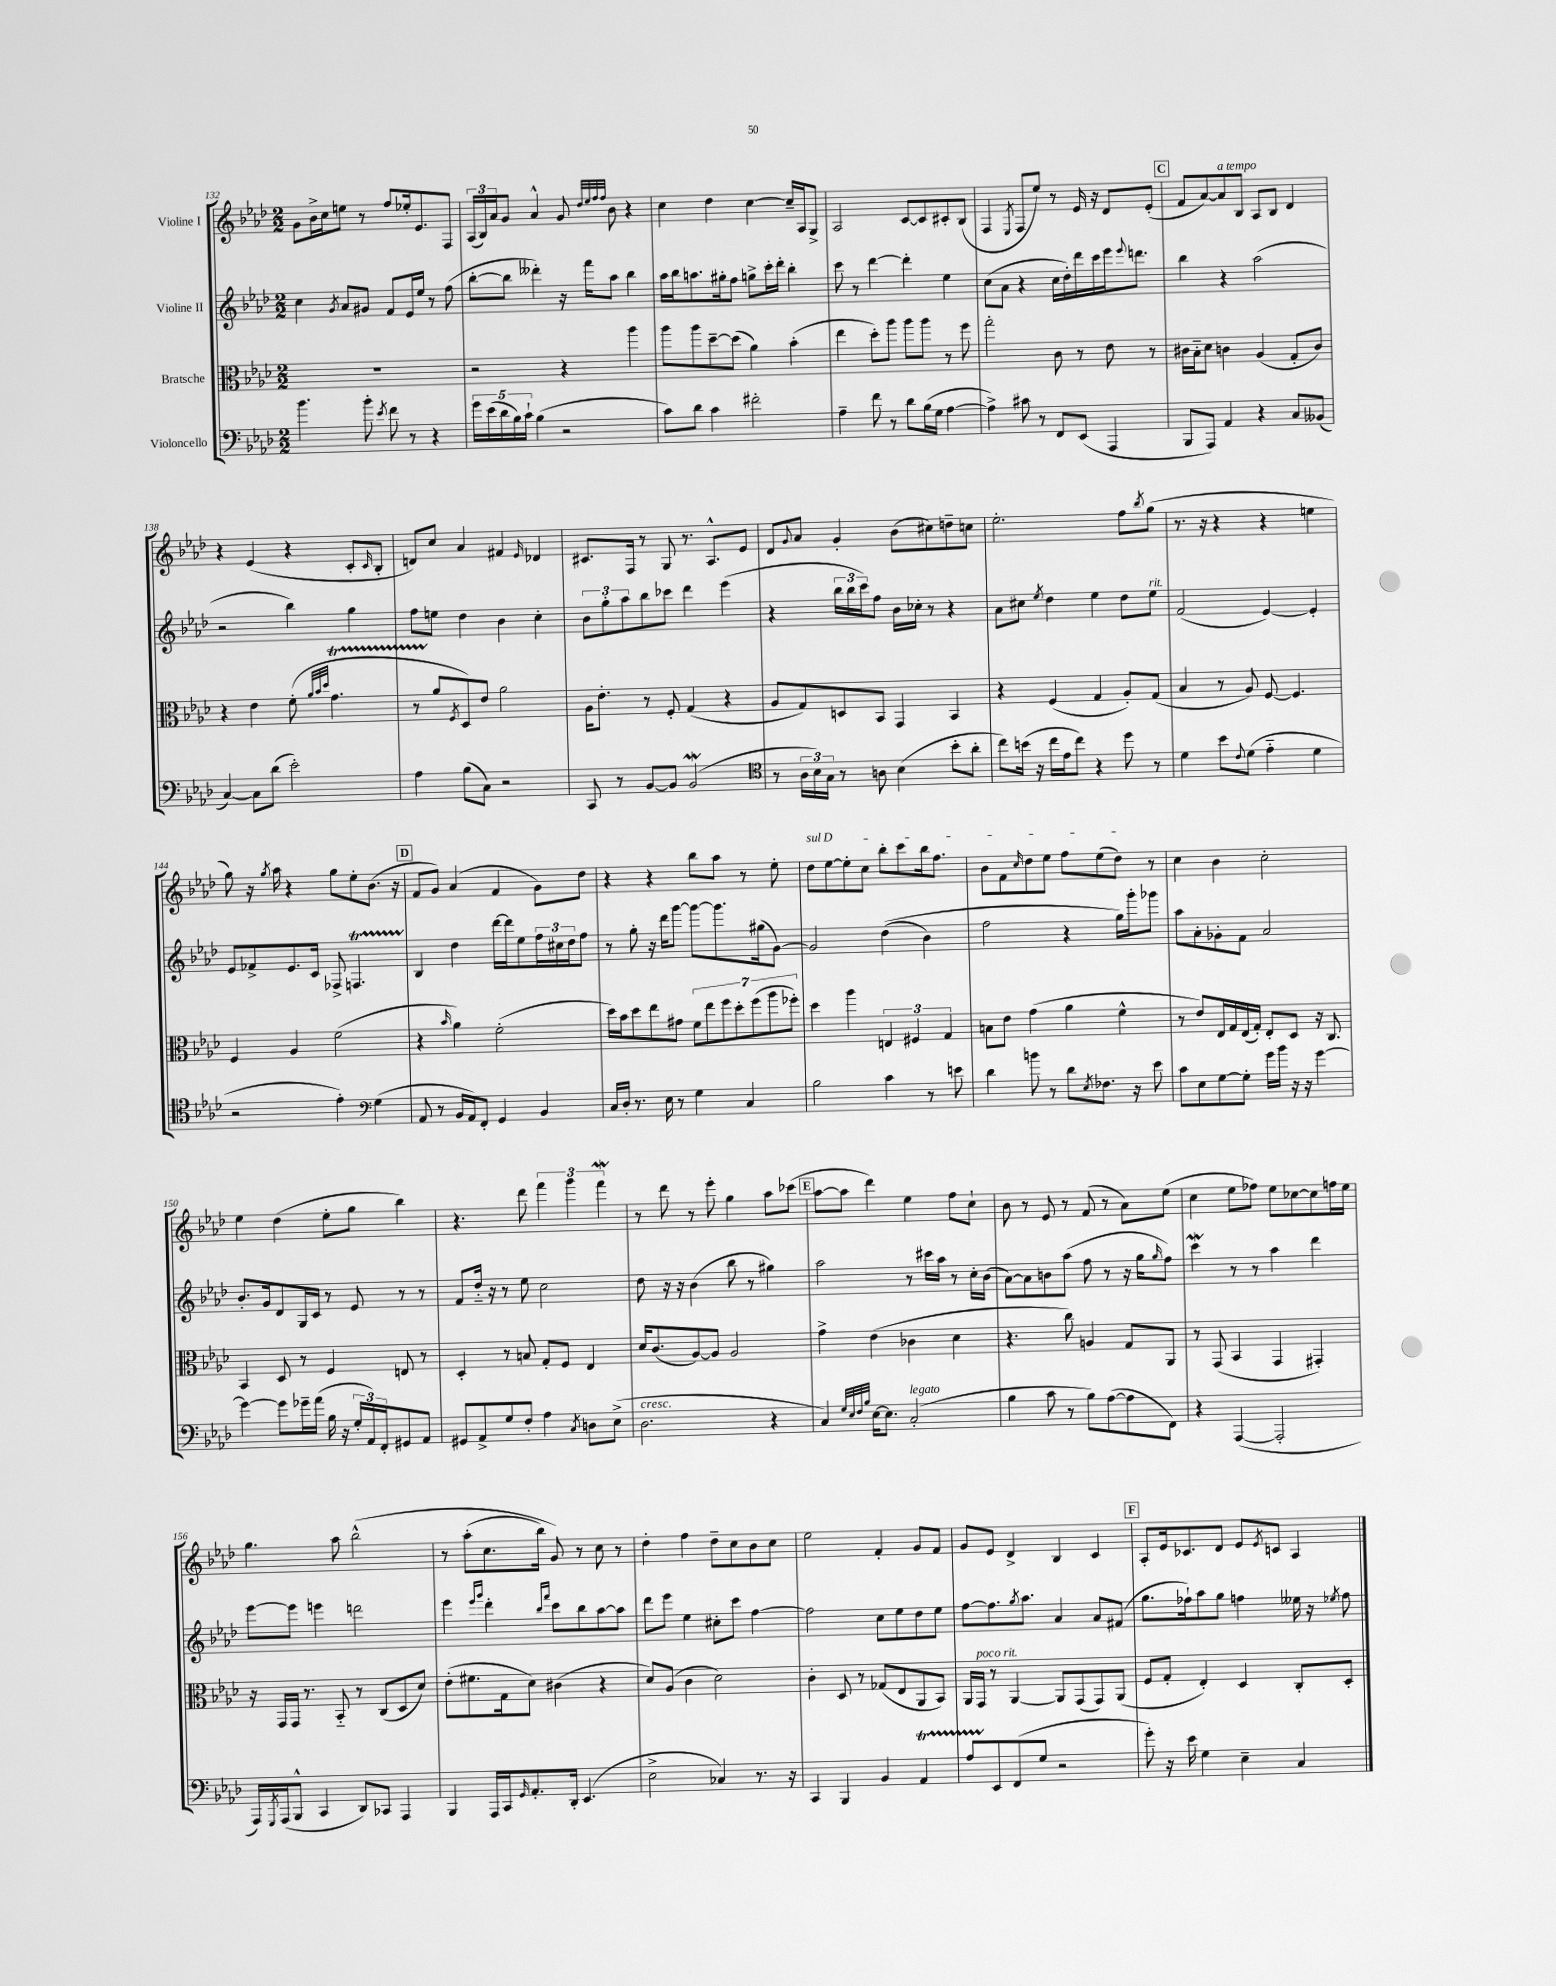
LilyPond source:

<<
\new StaffGroup <<
\new Staff = "s0" \with { instrumentName = "Violine I" } {
    \clef treble \key aes \major \numericTimeSignature \time 2/2
    g'8 bes'16-> c''16 e''8 r8 f''8 ees''16-. ees'8. f8 |
    \tuplet 3/2 { aes16( bes16) aes'16 } g'8 aes'4-^ g'8 \grace { des''32 ees''32 f''32 f''32 } bes'8 r4 |
    c''4 des''4 c''4~ c''16-- aes16 g8-> |
    aes2 c'8~ c'8 cis'8-. bes8( |
    f4 \acciaccatura { ees8 } f8 ees''8) r8 ees'16 r16 des'8 ees'8-.( |
    \mark \markup { \box "C" } f'8 aes'8~) aes'8^\markup { \italic "a tempo" } bes8 aes8 bes8 des'4 |
    r4 ees'4( r4 c'8-. \grace { c'16 } bes8-. |
    d'8) c''8 aes'4 fis'4 \grace { ees'16 } des'4 |
    cis'8. f16 r8 g8 r8. aes8.-^ ees'8 |
    des'8 \appoggiatura { g'8 } aes'8 g'4-. bes'8( cis''8) d''8-- c''8 |
    ees''2.-. f''8 \acciaccatura { bes''8 } g''8( |
    r8. r16 r4 r4 e''4 |
    g''8) r16 \acciaccatura { g''8 } aes''16 r4 g''8 ees''8-. bes'8.( r16 |
    \mark \markup { \box "D" } f'8 g'8) aes'4( f'4 g'8) des''8 |
    r4 r4 bes''8 aes''8 r8 ees''8-. |
    \once \override TextSpanner.bound-details.left.text = \markup { \italic "sul D" } des''8\startTextSpan ees''8~ ees''8-. c''8 bes''8-. c'''8 bes''16 f''8. |
    bes'8 f'8 \grace { c''16 } des''8 ees''8 f''8 ees''8( des''8\stopTextSpan) r8 |
    c''4 bes'4 c''2-. |
    ees''4 des''4( ees''8-. g''8 bes''4) |
    r4. des'''8 \tuplet 3/2 { f'''4 g'''4 f'''4\mordent } |
    r8 des'''8 r8 ees'''8-. g''4 aes''8 ces'''8( |
    \mark \markup { \box "E" } aes''8~ aes''8 des'''4) ees''4 f''8 c''8-! |
    bes'8 r8 ees'8 r8 f'8( r8 aes'8) ees''8( |
    c''4 ees''8 fes''8) ees''8 ces''8~ ces''8 f''16 ees''16 |
    g''4. aes''8 bes''2-^\( |
    r8 aes''8-.( c''8. bes''16) g'8\) r8 c''8 r8 |
    des''4-. f''4 des''8-- c''8 bes'8 c''8 |
    ees''2 f'4-. g'8 f'8 |
    g'8 ees'8 des'4-> bes4 c'4 |
    \mark \markup { \box "F" } aes8-. ees'16 ces'8. des'8 ees'8 \acciaccatura { ees'8 } c'8 aes4 \bar "|." |
}
\new Staff = "s1" \with { instrumentName = "Violine II" } {
    \clef treble \key aes \major \numericTimeSignature \time 2/2
    c''4 \acciaccatura { g'8 } aes'8 gis'8 f'8 ees'16 ees''16 r8 f''8( |
    bes''8~-. bes''8 deses'''4-.) r16 f'''16 aes''8 bes''4 |
    aes''16 bes''16 a''8. gis''16-. f''8 g''8-> c'''16-. des'''16-. bes''4-. |
    c'''8 r8 des'''4~ des'''4-. ees''4 |
    c''8( aes'8 r4 c''16 des''16-.) des'''16 c'''16 ees'''16 \appoggiatura { ees'''8 } d'''8. |
    \mark \markup { \box "C" } bes''4 r4 aes''2( |
    r2 bes''4) g''4 |
    f''8 e''8 des''4 bes'4 c''4-. |
    \tuplet 3/2 { bes'8 g''8-. aes''8 } bes''8 ces'''8 des'''4 ees'''4( |
    r4 \tuplet 3/2 { bes''16 bes''16 c'''16) } f''8 bes'16 ces''16-. r8 r4 |
    aes'8 cis''8 \acciaccatura { ees''8 } des''4 ees''4 des''8 ees''8^\markup { \italic "rit." } |
    f'2( ees'4~) ees'4-. |
    ees'8 fes'8-> ees'8. c'16 fes8-> f4.\startTrillSpan |
    \mark \markup { \box "D" } bes4\stopTrillSpan des''4 des'''16~ des'''16 ees''8 \tuplet 3/2 { f''16 cis''16 des''16 } f''8 |
    r8 g''8-. r16 des'''16 g'''8~ g'''8~ g'''8. gis''16( g'8~) |
    g'2 des''4(\( bes'4) |
    f''2 r4 g''16\) g'''16-. ges'''8 |
    aes''8 aes'8-. ges'8-. f'8 aes'2 |
    bes'8.-. g'16 des'8 g16 c'16 r8 ees'8 r8 r8 |
    f'8 des''16-_ r16 r8 ees''8 c''2 |
    des''8 r16 r16 bes'4( bes''8 r8 gis''4) |
    \mark \markup { \box "E" } aes''2 r8 cis'''16 aes''16 r8 c''16-. bes'16( |
    aes'8~) aes'8 b'8 aes''8( f''8 r8 r16 g''16 \grace { g''16 } f''8) |
    c'''4\mordent r8 r8 aes''4 des'''4 |
    ees'''8~ ees'''8 e'''4 d'''2 |
    ees'''4 \grace { ees'''16 g'''16 } des'''4-. \grace { bes''16 f'''16 } c'''8 bes''8 aes''8~ aes''8 |
    des'''8 ees'''8 ees''4 cis''8-. c'''8 f''4~ |
    f''2 c''8 ees''8 des''8 ees''8 |
    f''8~ f''8. \acciaccatura { g''8 } aes''8. aes'4 aes'8 fis'8( |
    \mark \markup { \box "F" } g''8. fes''16-!) aes''8 g''8 f''4 eeses''16 r16 \acciaccatura { ees''8 } f''8 \bar "|." |
}
\new Staff = "s2" \with { instrumentName = "Bratsche" } {
    \clef alto \key aes \major \numericTimeSignature \time 2/2
    R1 |
    r2 r4 aes''4 |
    aes''8 aes''8 des''8~-- des''8( aes'4) bes'4-.( |
    ees''4 des''8-.) aes''8 aes''8 aes''8 r8 f''8 |
    g''2-. c'8 r8 ees'8 r8 |
    \mark \markup { \box "C" } cis'16 bes16-_ des'8 c'4 aes4( g8-. c'8) |
    r4 ees'4 f'8-.( \grace { aes'32 bes'32 des''32 } g'4.\startTrillSpan |
    r8 aes'8\stopTrillSpan \acciaccatura { f8 } des8) ees'8 aes'2 |
    aes16 ees'8.-. r8 f8-. g4( r4 |
    aes8 g8) d8 bes,8 g,4 bes,4 |
    r4 f4( g4 aes8-.) g8( |
    bes4 r8 aes8) f8~ f4. |
    f4 aes4 f'2( |
    \mark \markup { \box "D" } r4 \grace { bes'16 } aes'4) f'2-.( |
    des''16) bes'16 des''8 ees''8 gis'8 \tuplet 7/4 { f'8 ees''8 f''8 des''8-. f''8( aes''8 fes''8-.) } |
    des''4 aes''4 \tuplet 3/2 { e4 fis4 g4 } |
    b8 ees'8 g'4( aes'4 f'4-^ |
    r8 ees'8) ees16 g16 ees16( g16-.) ees8-. des8 r16 c8. |
    bes,4 des8 r8 f4 e8 r8 |
    des4-. r8 b8 g8-. f8 ees4 |
    des'16 c'8.( aes8~) aes8 aes2 |
    \mark \markup { \box "E" } g'4-> ees'4( ces'4 des'4 |
    r4. c''8) a4 g8 aes,8 |
    r8 g,8( bes,4 g,4 gis,4-.) |
    r16 g,16 g,16 r8. bes,8-_ r8 c8( des8 des'8) |
    ees'8-.( fis'8. g16 des'8) cis'4( r4 |
    des'8) aes8( c'4 des'2) |
    c'4-. des8 r8 ges8( ees8 aes,8 bes,8) |
    aes,16 g,16^\markup { \italic "poco rit." } r8 aes,4~ aes,8 g,8( g,8) aes,8( |
    \mark \markup { \box "F" } f8 g8-. ees4-.) des4 c8-. des8-. \bar "|." |
}
\new Staff = "s3" \with { instrumentName = "Violoncello" } {
    \clef bass \key aes \major \numericTimeSignature \time 2/2
    bes'4. bes'8-. \acciaccatura { ees'8 } f'8 r8 r4 |
    \tuplet 5/4 { g'16 ees'16( des'16 bes16) c'16-! } bes4( r2 |
    c'8) des'8 c'4 fis'2-. |
    aes4-- f'8 r8 des'8 bes16( g16 aes4~ |
    aes4->) cis'8 r8 f,8 ees,8( aes,,4 |
    \mark \markup { \box "C" } bes,,8 aes,,8) aes,4 r4 c8 beses,8( |
    c4~) c8 des'8( ees'2-.) |
    aes4 bes8( c8) r2 |
    c,8 r8 bes,8~ bes,8 bes,2\mordent( |
    \clef tenor r8 \tuplet 3/2 { aes16 bes16) g16 } r8 a8 bes4( bes'8-. aes'8-. |
    c''8) b'16( r16 c''16 ees'16 c''8) r4 des''8 r8 |
    des'4 bes'8 \appoggiatura { c'8 } des'8( ees'4-_ des'4 |
    r2 ees'4-.) \clef bass g4( |
    \mark \markup { \box "D" } aes,8 r8 bes,16 aes,16) f,8-. g,4 bes,4 |
    c16 des16-. r8. ees16 r8 g4 c4 |
    bes2 c'4 r8 e'8 |
    des'4 b'8 r8 des'8 \acciaccatura { ees8 } fes8. r16 ees'8 |
    c'8 ees8 g8~ g8-. g'16 bes'16 r16 r16 g'4~ |
    g'4~ g'8 ges'16-- aes'16( bes16 r16 \tuplet 3/2 { g16-. aes,16) f,16-. } gis,8 aes,8 |
    gis,8 aes,8-> g8 f8-. aes4 \acciaccatura { c8 } d8 ees8->( |
    des2.^\markup { \italic "cresc." } r4 |
    \mark \markup { \box "E" } c4) \grace { g32 ees32 f32 bes32 } ees16~ ees8. c2-.^\markup { \italic "legato" }( |
    bes4 c'8 r8 bes8) aes8~( aes8 f,8) |
    r4 aes,,4~( aes,,2-. |
    aes,,16) \acciaccatura { g,,8 } aes,,16( bes,,8-^ c,4 des,8) ces,8 aes,,4 |
    bes,,4 aes,,16 c,16 \grace { g,16 } aes,8.-. des,16-. ees,4.( |
    ees2-> ces4) r8. r16 |
    c,4 bes,,4 bes,4 aes,4\startTrillSpan |
    aes8 ees,8\stopTrillSpan f,8( g8 r2 |
    \mark \markup { \box "F" } g'8-.) r16 ees'16 g4 ees4-- c4 \bar "|." |
}
>>
>>
\layout { \context { \Score currentBarNumber = #132 } }
